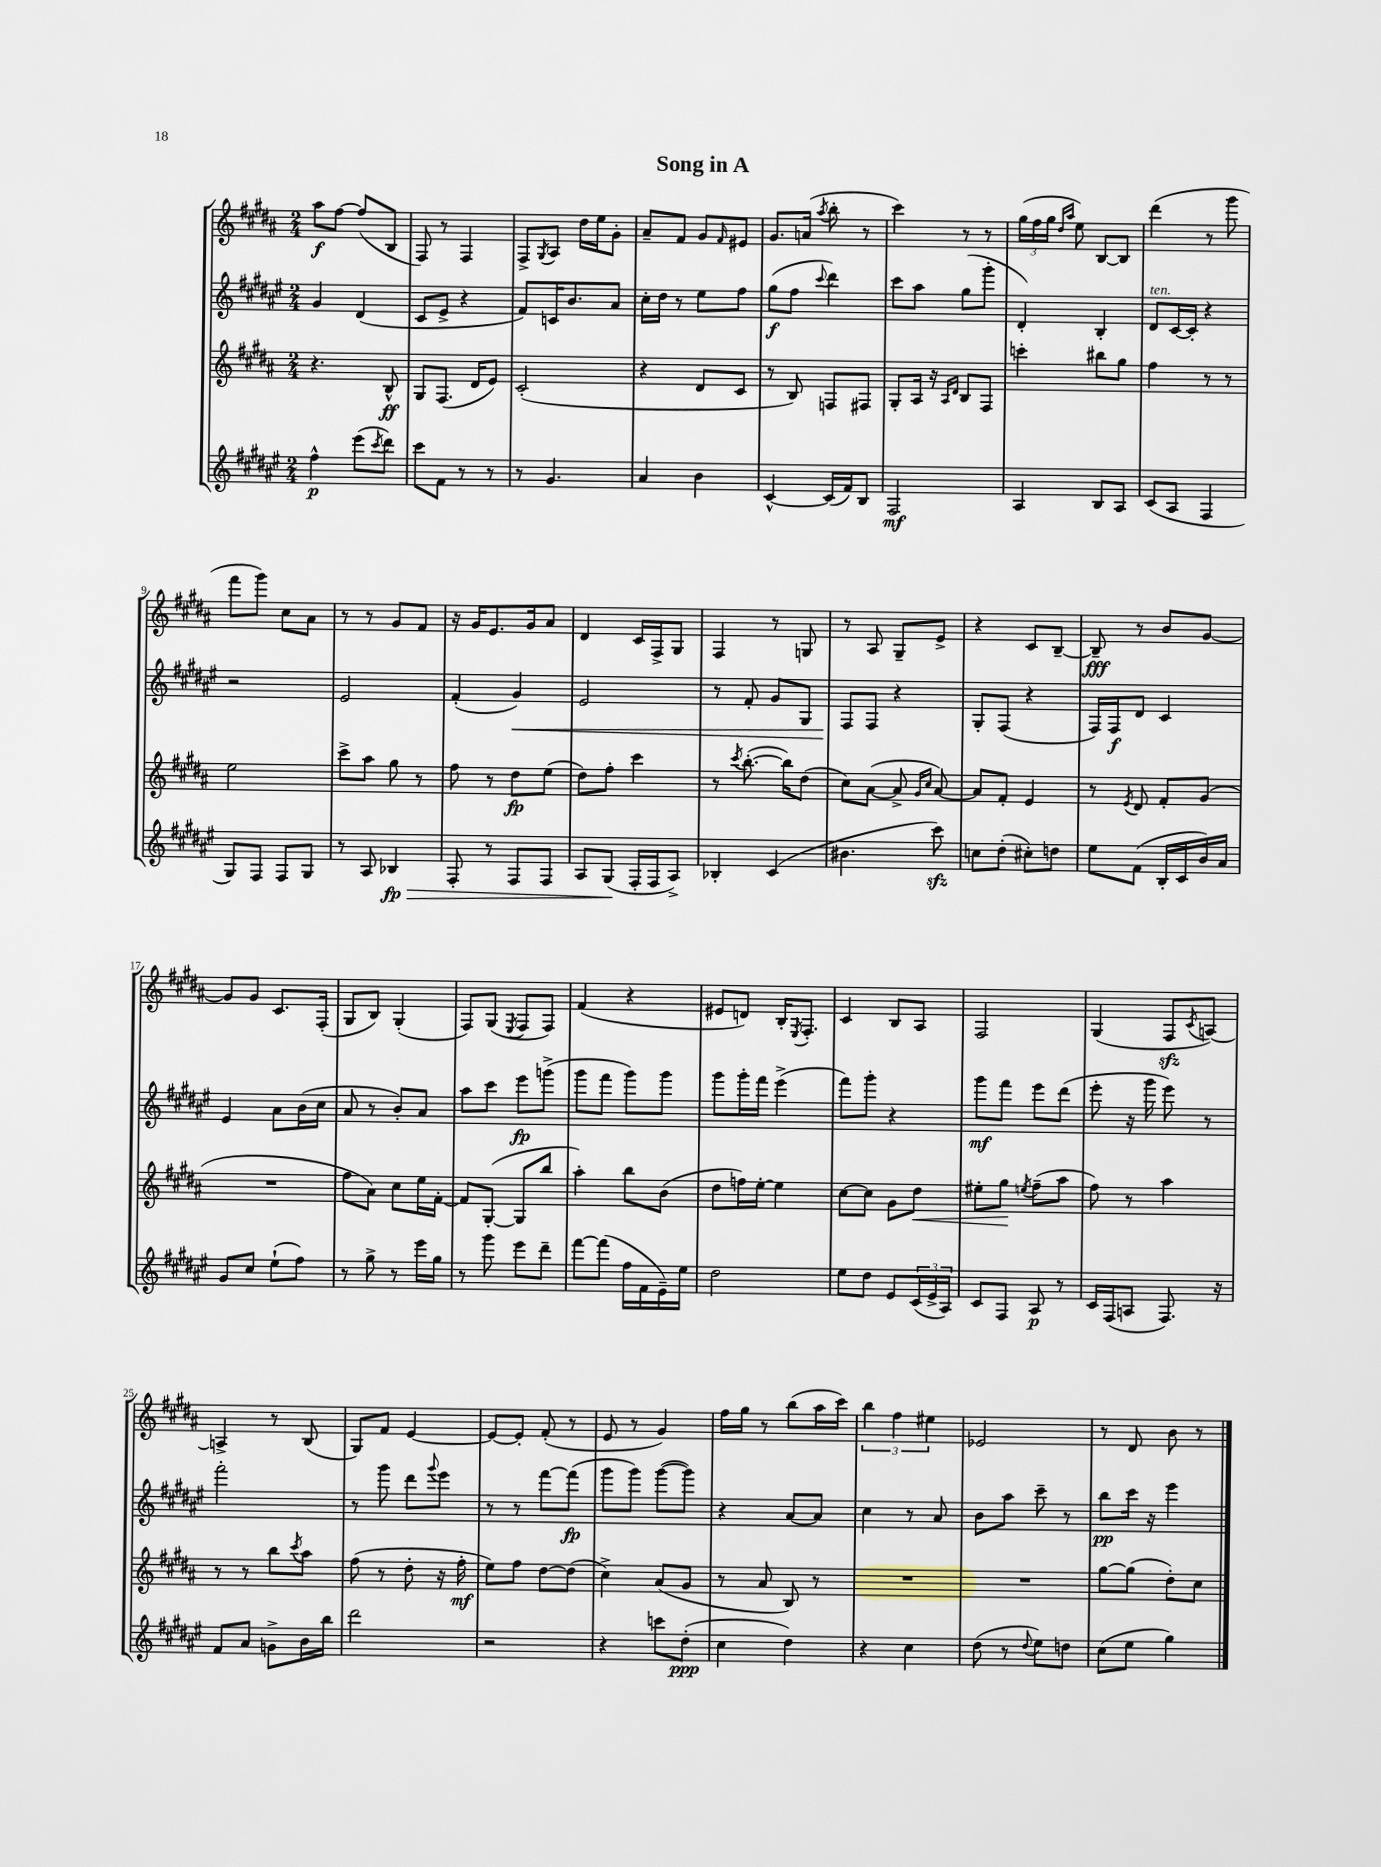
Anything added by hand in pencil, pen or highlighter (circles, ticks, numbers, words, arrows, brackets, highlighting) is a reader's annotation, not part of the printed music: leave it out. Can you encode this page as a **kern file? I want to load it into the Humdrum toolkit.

**kern	**dynam	**kern	**dynam	**kern	**dynam	**kern	**dynam
*part4	*part4	*part3	*part3	*part2	*part2	*part1	*part1
*staff4	*staff4	*staff3	*staff3	*staff2	*staff2	*staff1	*staff1
*clefG2	*	*clefG2	*	*clefG2	*	*clefG2	*
*k[f#c#g#d#a#e#]	*	*k[f#c#g#d#a#]	*	*k[f#c#g#d#a#e#]	*	*k[f#c#g#d#a#]	*
*M2/4	*	*M2/4	*	*M2/4	*	*M2/4	*
=1	=1	=1	=1	=1	=1	=1	=1
4ff#^^\	p	4.r	.	4g#/	.	8aa#\L	f
.	.	.	.	.	.	[8ff#\J	.
(8eee#\L	.	.	.	(4d#/	.	(8ff#/L]	.
8qccc#/	.	.	.	.	.	.	.
8ddd#\J)	.	8B^^/	ff	.	.	8B/J	.
=2	=2	=2	=2	=2	=2	=2	=2
8ccc#\L	.	8G#/L	.	8c#/L	.	8F#/)	.
8f#\J	.	(8.F#/J	.	8e#^/J	.	8r	.
8r	.	.	.	4r	.	4F#/	.
.	.	16d#/KL	.	.	.	.	.
8r	.	8e/J)	.	.	.	.	.
=3	=3	=3	=3	=3	=3	=3	=3
8r	.	(2c#'/	.	8f#/L)	.	8F#^/L	.
.	.	.	.	.	.	8qG#/	.
4.g#/	.	.	.	16cn/K	.	8A#/J	.
.	.	.	.	8.b/	.	.	.
.	.	.	.	.	.	16dd#\LL	.
.	.	.	.	.	.	16ee\J	.
.	.	.	.	8a#/J	.	8g#'\J	.
=4	=4	=4	=4	=4	=4	=4	=4
4a#/	.	4r	.	16cc#'\LL	.	8a#~/L	.
.	.	.	.	16dd#\JJ	.	.	.
.	.	.	.	8r	.	8f#/J	.
4b\	.	8d#/L	.	8ee#\L	.	8g#/L	.
.	.	.	.	.	.	16qqf#/	.
.	.	8c#/J	.	8ff#\J	.	8e#X/J	.
=5	=5	=5	=5	=5	=5	=5	=5
[4c#^^/	.	8r	.	(8gg#\L	f	8.g#/L	.
.	.	8B/)	.	8ff#\J	.	.	.
.	.	.	.	.	.	(16an/Jk	.
.	.	.	.	8qqccc#/	.	8qaa#/	.
(16c#/LL]	.	8Fn/L	.	4ddd#\)	.	8bb'\	.
16f#/J)	.	.	.	.	.	.	.
8B/J	.	8F#X/J	.	.	.	8r	.
=6	=6	=6	=6	=6	=6	=6	=6
2F#/	mf	8G#'/L	.	8ccc#\L	.	4ccc#\)	.
.	.	16A#/Jk	.	8aa#\J	.	.	.
.	.	16r	.	.	.	.	.
.	.	16qqA#/LL	.	.	.	.	.
.	.	16qqd#/JJ	.	.	.	.	.
.	.	8B/L	.	(8gg#\L	.	8r	.
.	.	8F#/J	.	8ggg#'\J	.	8r	.
=7	=7	=7	=7	=7	=7	=7	=7
4A#/	.	4cccn'\	.	4d#'/)	.	(24gg#\LL	.
.	.	.	.	.	.	24ff#\	.
.	.	.	.	.	.	24gg#\JJ	.
.	.	.	.	.	.	16qqdd#/LL	.
.	.	.	.	.	.	16qqaa#/JJ	.
.	.	.	.	.	.	8ee\)	.
8B/L	.	8bb#X\L	.	4B'/	.	[8B/L	.
8A#/J	.	8gg#\J	.	.	.	8B/J]	.
=8	=8	=8	=8	=8	=8	=8	=8
!	!	!	!	!LO:TX:a:i:t=ten.	!	!	!
(8c#/L	.	4ff#\	.	8d#/L	.	(4ddd#\	.
8A#/J	.	.	.	[16c#/L	.	.	.
.	.	.	.	16c#'/JJ]	.	.	.
4F#/	.	8r	.	4r	.	8r	.
.	.	8r	.	.	.	8ggg#\	.
!!LO:LB:g=z
=9	=9	=9	=9	=9	=9	=9	=9
8G#/L)	.	2ee\	.	2r	.	8fff#\L	.
8F#/J	.	.	.	.	.	8ggg#\J)	.
8F#/L	.	.	.	.	.	8cc#\L	.
8G#/J	.	.	.	.	.	8a#\J	.
=10	=10	=10	=10	=10	=10	=10	=10
8r	.	8ccc#^\L	.	2e#/	.	8r	.
8A#/	.	8aa#\J	.	.	.	8r	.
!	!LO:HP:b	!	!	!	!	!	!
4B-X/	> fp	8gg#\	.	.	.	8g#/L	.
.	.	8r	.	.	.	8f#/J	.
=11	=11	=11	=11	=11	=11	=11	=11
8F#'/	.	8ff#\	.	(4f#'/	.	16r	.
.	.	.	.	.	.	16g#/KL	.
8r	.	8r	.	.	.	8.e/	.
!	!	!	!	!	!LO:HP:b	!	!
8F#/L	.	8dd#\L	fp	4g#/)	<	.	.
.	.	.	.	.	.	16g#/k	.
8F#/J	.	(8ee\J	.	.	.	8a#/J	.
=12	=12	=12	=12	=12	=12	=12	=12
8A#/L	.	8dd#\L)	.	2e#/	.	4d#/	.
(8G#/J	.	8ff#'\J	.	.	.	.	.
16F#'/LL	]	4ccc#\	.	.	.	16c#/LL	.
16F#/J	.	.	.	.	.	16F#^/J	.
8A#^/J)	.	.	.	.	.	8G#/J	.
=13	=13	=13	=13	=13	=13	=13	=13
4B-X'/	.	8r	.	8r	.	4F#/	.
.	.	8qccc#/	.	.	.	.	.
.	.	([8.bb'\	.	8f#'/	.	.	.
(4c#/	.	.	.	8g#/L	.	8r	.
.	.	16bb\KL])	.	.	.	.	.
.	.	(8dd#\J	.	8G#/J	.	8Gn/	.
=14	=14	=14	=14	=14	=14	=14	=14
4.b#X\	.	8cc#\L)	.	8F#/L	.	8r	.
.	.	([8a#\J	.	8F#/J	[	8A#/	.
.	.	8a#^/]	.	4r	.	8G#~/L	.
.	.	16qqg#/LL	.	.	.	.	.
.	.	16qqcc#/JJ	.	.	.	.	.
8ccc#zz\)	.	[8a#/)	.	.	.	8e^/J	.
=15	=15	=15	=15	=15	=15	=15	=15
8ccn\L	.	8a#/L]	.	8G#'/L	.	4r	.
(8dd#'\J	.	8f#'/J	.	(8F#/J	.	.	.
8cc#X'\L)	.	4e/	.	4r	.	8c#/L	.
8ddn\J	.	.	.	.	.	[8B~/J	.
=16	=16	=16	=16	=16	=16	=16	=16
8ee#\L	.	8r	.	16F#/LL)	.	8B~/]	fff
.	.	.	.	16F#/J	f	.	.
.	.	8qe/	.	.	.	.	.
(8f#\J	.	8d#/	.	8d#/J	.	8r	.
16B'/LL	.	8f#'/L	.	4c#/	.	8b/L	.
16c#/	.	.	.	.	.	.	.
16b/)	.	(8g#/J	.	.	.	[8g#/J	.
16a#/JJ	.	.	.	.	.	.	.
!!LO:LB:g=z
=17	=17	=17	=17	=17	=17	=17	=17
8g#/L	.	2r	.	4e#/	.	8g#/L]	.
8cc#/J	.	.	.	.	.	8g#/J	.
(8ee#`\L	.	.	.	8a#\L	.	8.c#/L	.
8ff#\J)	.	.	.	(16b\L	.	.	.
.	.	.	.	16cc#\JJ	.	(16F#'/Jk	.
=18	=18	=18	=18	=18	=18	=18	=18
8r	.	8ff#\L	.	8a#/	.	8G#/L	.
8gg#^\	.	8a#\J)	.	8r	.	8B/J)	.
8r	.	8cc#\L	.	8b'/L)	.	(4G#'/	.
16eee#\LL	.	16ee\L	.	8a#/J	.	.	.
16gg#\JJ	.	[16f#'\JJ	.	.	.	.	.
=19	=19	=19	=19	=19	=19	=19	=19
8r	.	8f#/L]	.	8aa#\L	.	8F#/L)	.
8ggg#\	.	([8G#'/J	.	8ccc#\J	.	(8G#/J	.
.	.	.	.	.	.	8qE/	.
8eee#\L	.	8G#/L]	.	8eee#\L	fp	8F#/L	.
8ddd#~\J	.	8bb/J	.	(8gggn^\J	.	8F#/J)	.
=20	=20	=20	=20	=20	=20	=20	=20
[8fff#\L	.	4aa#'\)	.	8ggg#\L	.	(4f#/	.
(8fff#\J]	.	.	.	8fff#\J	.	.	.
16ff#\LL	.	8bb\L	.	8ggg#\L)	.	4r	.
16f#\	.	.	.	.	.	.	.
16e#~\)	.	(8b\J	.	8ggg#\J	.	.	.
16ee#\JJ	.	.	.	.	.	.	.
=21	=21	=21	=21	=21	=21	=21	=21
2dd#\	.	8dd#\L	.	8ggg#\L	.	8e#X/L	.
.	.	16ffn\L)	.	16ggg#'\L	.	8dn/J)	.
.	.	[16ee'\JJ	.	16fff#\JJ	.	.	.
.	.	4ee\]	.	(4eee#^\	.	16B'/KL	.
.	.	.	.	.	.	8qE/	.
.	.	.	.	.	.	8.F#'/J	.
=22	=22	=22	=22	=22	=22	=22	=22
8ee#\L	.	[8cc#\L	.	8fff#\L)	.	4c#/	.
8dd#\J	.	8cc#\J]	.	8ggg#'\J	.	.	.
8e#/L	.	8g#\L	.	4r	.	8B/L	.
!	!	!	!LO:HP:b	!	!	!	!
(24c#/L	.	8dd#\J	<	.	.	8A#/J	.
24e#^/	.	.	.	.	.	.	.
24A#/JJ)	.	.	.	.	.	.	.
=23	=23	=23	=23	=23	=23	=23	=23
8c#/L	.	8ee#X'\L	.	8ggg#\L	mf	2F#/	.
8F#/J	.	8gg#\J	.	8fff#\J	.	.	.
.	.	8qeen/	.	.	.	.	.
8A#/	p	(8ff#~\L	[	8eee#\L	.	.	.
8r	.	8aa#\J	.	(8ddd#\J	.	.	.
=24	=24	=24	=24	=24	=24	=24	=24
16c#/LL	.	8ff#\)	.	8eee#'\	.	(4G#/	.
(16F#/J	.	.	.	.	.	.	.
8An/J	.	8r	.	16r	.	.	.
.	.	.	.	16ggg#\	.	.	.
8.F#/)	.	4aa#\	.	8eee#\)	.	8F#zz/L	.
.	.	.	.	.	.	8qc#/	.
.	.	.	.	8r	.	[8An/J)	.
16r	.	.	.	.	.	.	.
!!LO:LB:g=z
=25	=25	=25	=25	=25	=25	=25	=25
8f#/L	.	8r	.	2fff#'\	.	4An^/]	.
8a#/J	.	8r	.	.	.	.	.
8gn^\L	.	8bb\L	.	.	.	8r	.
.	.	8qccc#/	.	.	.	.	.
16b\L	.	8aa#\J	.	.	.	(8B/	.
16bb\JJ	.	.	.	.	.	.	.
=26	=26	=26	=26	=26	=26	=26	=26
2ddd#\	.	(8ff#\	.	8r	.	8G#/L)	.
.	.	8r	.	8ggg#\	.	8f#/J	.
.	.	8dd#'\	.	8ddd#\L	.	[4e/	.
.	.	.	.	8qqggg#/	.	.	.
.	.	16r	.	8eee#\J	.	.	.
.	.	16ff#'\	mf	.	.	.	.
=27	=27	=27	=27	=27	=27	=27	=27
2r	.	8ee\L)	.	8r	.	8e/L_	.
.	.	8ff#\J	.	8r	.	8e'/J]	.
.	.	[8dd#\L	.	[8fff#\L	.	(8f#'/	.
.	.	(8dd#\J]	.	(8fff#\J]	fp	8r	.
=28	=28	=28	=28	=28	=28	=28	=28
4r	.	4cc#^\)	.	8ggg#\L	.	8e/	.
.	.	.	.	8ggg#\J)	.	8r	.
8cccn\L	.	(8a#/L	.	([8ggg#\L	.	4g#/)	.
(8dd#'\J	ppp	8g#/J	.	8ggg#\J])	.	.	.
=29	=29	=29	=29	=29	=29	=29	=29
4cc#\	.	8r	.	4r	.	16ff#\LL	.
.	.	.	.	.	.	16gg#\JJ	.
.	.	8a#/	.	.	.	8r	.
4dd#\)	.	8B/)	.	[8a#/L	.	(8bb\L	.
.	.	8r	.	8a#/J]	.	16aa#\L	.
.	.	.	.	.	.	16ccc#\JJ)	.
=30	=30	=30	=30	=30	=30	=30	=30
4r	.	2r	.	4cc#\	.	6bb\	.
.	.	.	.	.	.	6ff#\	.
4cc#\	.	.	.	8r	.	.	.
.	.	.	.	.	.	6ee#X\	.
.	.	.	.	8a#/	.	.	.
=31	=31	=31	=31	=31	=31	=31	=31
(8dd#\	.	2r	.	8b\L	.	2e-X/	.
8r	.	.	.	8aa#\J	.	.	.
8qqdd#/	.	.	.	.	.	.	.
8ee#\L)	.	.	.	8ccc#~\	.	.	.
8ddn\J	.	.	.	8r	.	.	.
=32	=32	=32	=32	=32	=32	=32	=32
(8cc#\L	.	[8gg#\L	.	8bb\L	pp	8r	.
8ee#\J	.	(8gg#\J]	.	16ccc#\Jk	.	8d#/	.
.	.	.	.	16r	.	.	.
4gg#\)	.	8dd#'\L)	.	4eee#\	.	8b\	.
.	.	8cc#\J	.	.	.	8r	.
==	==	==	==	==	==	==	==
*-	*-	*-	*-	*-	*-	*-	*-
